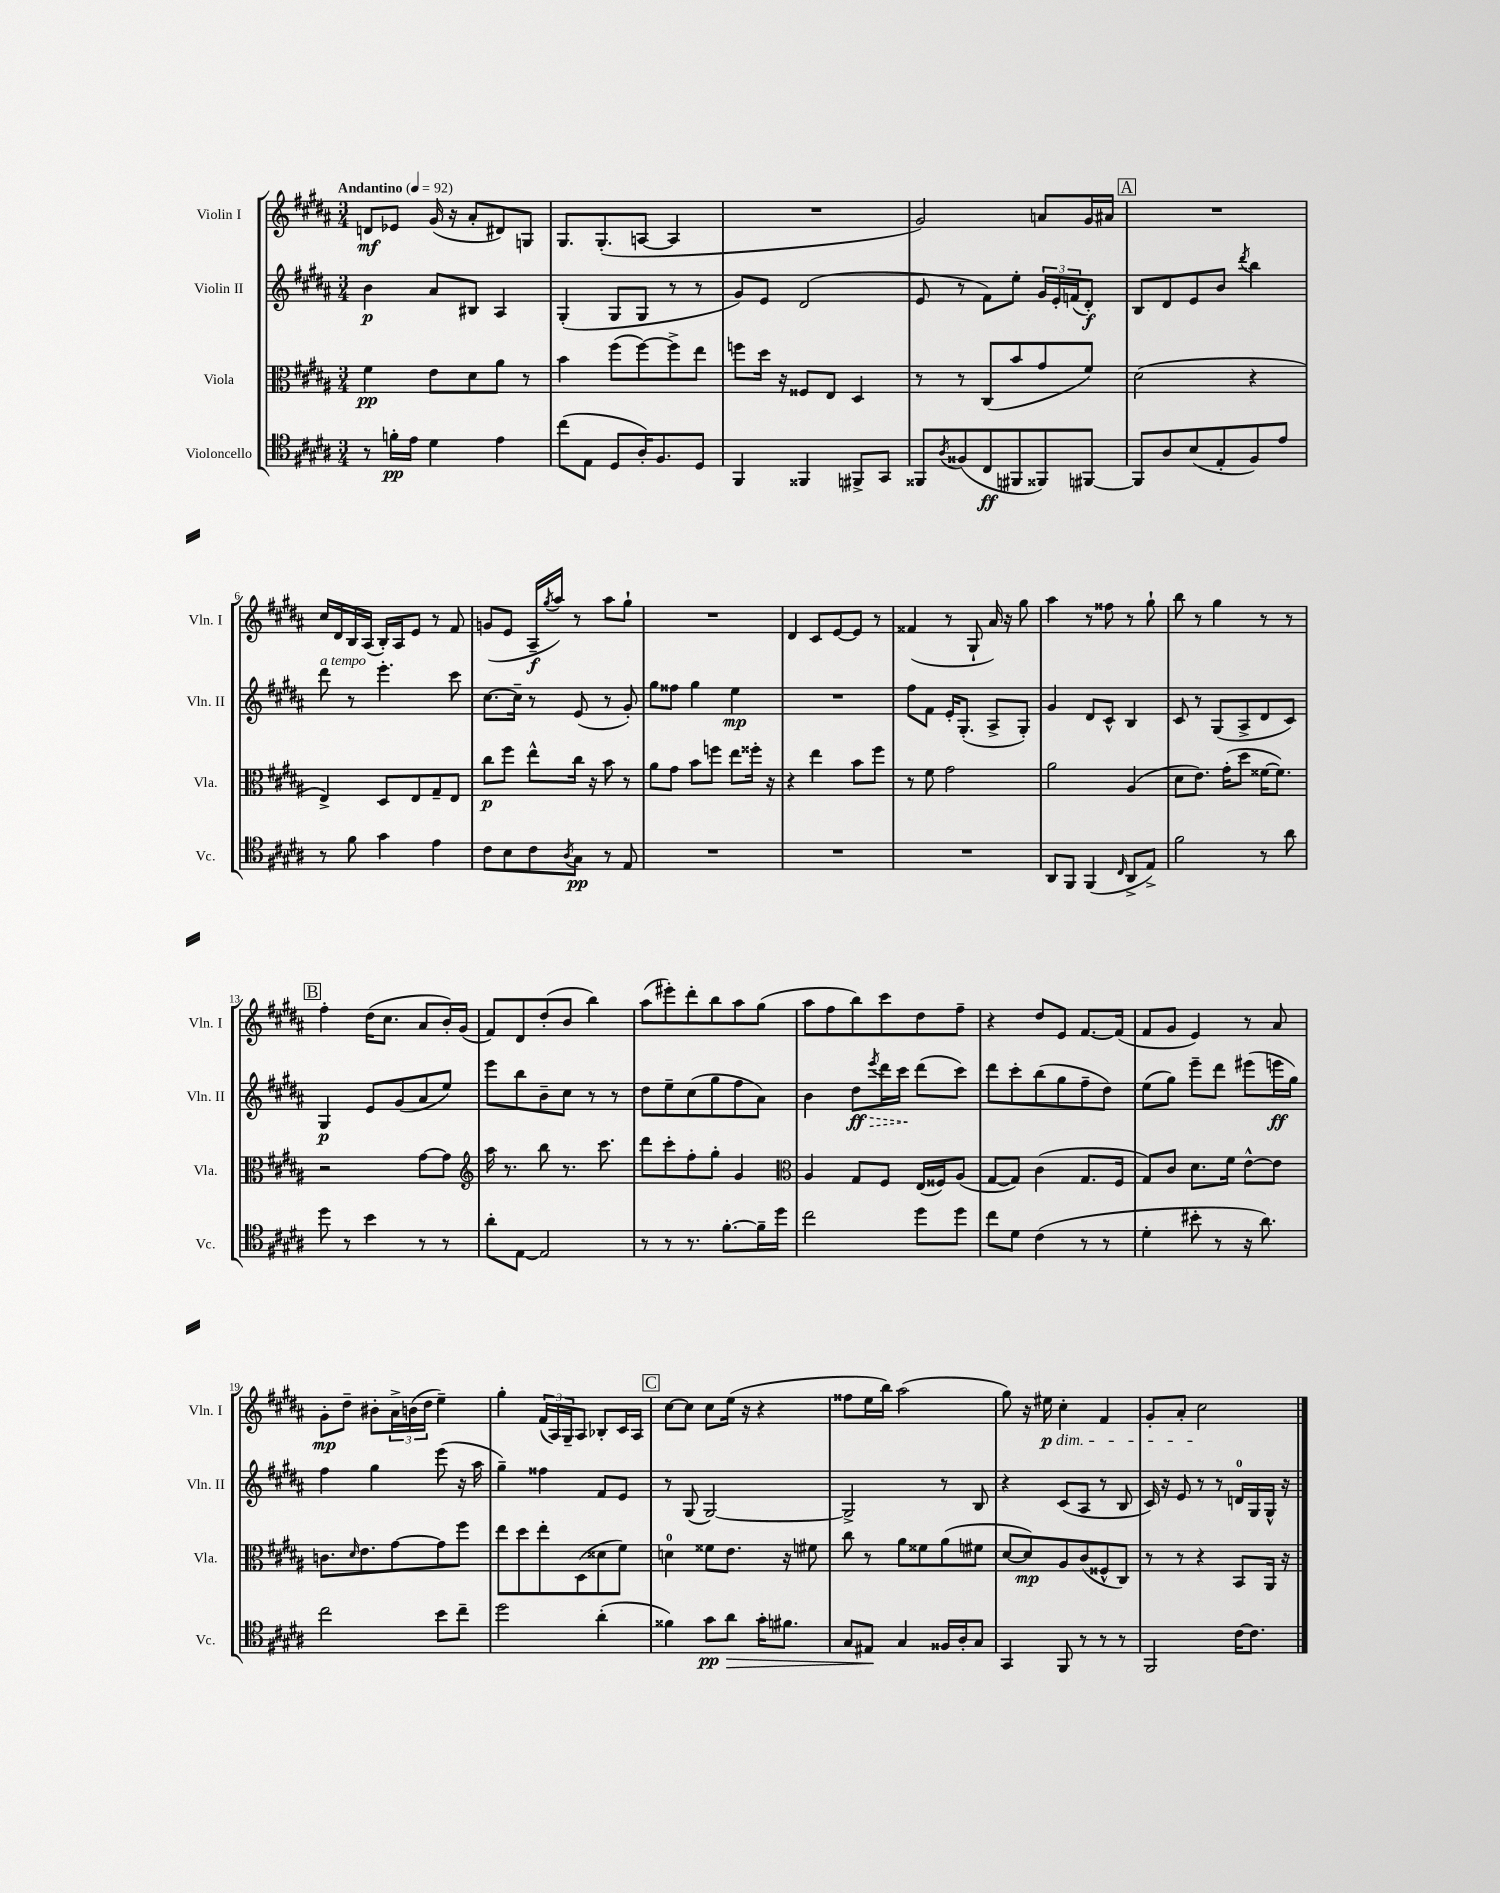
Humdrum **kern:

**kern	**kern	**kern	**kern
*staff4	*staff3	*staff2	*staff1
*clefC4	*clefC3	*clefG2	*clefG2
*k[f#c#g#d#a#]	*k[f#c#g#d#a#]	*k[f#c#g#d#a#]	*k[f#c#g#d#a#]
*M3/4	*M3/4	*M3/4	*M3/4
*MM92	*MM92	*MM92	*MM92
8r	4f#	4b	8d
16f'	.	.	8e-
16e	.	.	.
4d#	8e	8a#	(16g#
.	.	.	16r
.	8d#	8B#	8a#'
4e	8a#	4A#	8d#)
.	8r	.	8G
=	=	=	=
(8cc#	4b	(4G#'	8.G#
8E	.	.	.
.	.	.	(8.G#'
8D#	(8ff#	8G#	.
16A#')	[8ff#)	8G#	[8A
8.F#	.	.	.
.	8ff#^]	8r	4A]
8D#	8ee	8r	.
=	=	=	=
4FF#	8ff	8g#)	2.r
.	16dd#	8e	.
.	16r	.	.
4FF##	8F##	(2d#	.
.	8E	.	.
8FF#^	4D#	.	.
8GG#	.	.	.
=	=	=	=
8FF##	8r	8e	2g#)
8qA#	.	.	.
(8F##	8r	8r	.
8C#	(8C#	8f#)	.
8FF#	8b	8ee'	.
8FF##)	8g#	24g#	8a
.	.	24e'	.
.	.	(24f	.
[8FF#	8f#)	8d#')	16g#
.	.	.	16a#
=	=	=	=
8FF#]	(2d#	8B	2.r
8A#	.	8d#	.
(8B	.	8e	.
8E'	.	8b	.
.	.	8qddd#	.
8F#)	4r	4bb	.
8e	.	.	.
=	=	=	=
8r	4E^)	8ddd#	16cc#
.	.	.	16d#
8f#	.	8r	16B
.	.	.	(16A#
4g#	8D#	4.eee'	16B')
.	.	.	16A#
.	8E	.	8e
4e	8G#~	.	8r
.	8E	8ccc#	8f#
=	=	=	=
8c#	8cc#	[8.cc#	(8g
8B	8ff#	.	8e
.	.	16cc#~]	.
8c#	8ee^^	8r	16A#~
.	.	.	8qgg#
.	.	.	16aa#)
8qA#	.	.	.
8G#	16cc#	(8e	8r
.	16r	.	.
8r	8b	8r	8aa#
8E	8r	8g#')	8gg#`
=	=	=	=
2.r	8a#	8gg#	2.r
.	8g#	8ff##	.
.	8b	4gg#	.
.	8ff	.	.
.	8ee	4ee	.
.	16ff##'	.	.
.	16r	.	.
=	=	=	=
2.r	4r	2.r	4d#
.	4ee	.	8c#
.	.	.	[8e
.	8b	.	8e]
.	8ff#	.	8r
=	=	=	=
2.r	8r	8ff#	(4f##
.	8f#	8f#	.
.	2g#	16e'	8r
.	.	(8.G#'	.
.	.	.	8G#`
.	.	8A#^	16a#)
.	.	.	16r
.	.	8G#')	8gg#
=	=	=	=
8AA#	2a#	4g#	4aa#
8FF#	.	.	.
(4FF#	.	8d#	8r
.	.	8c#^^	8ff##
16qqC#	.	.	.
8AA#^	(4A#	4B	8r
8E^)	.	.	8gg#`
=	=	=	=
2f#	8d#	8c#	8bb
.	8.e)	8r	8r
.	.	(8G#	4gg#
.	(16g#'	.	.
.	8dd#	8A#^	.
8r	[16f##	8d#	8r
.	8.f##])	.	.
8a#	.	8c#)	8r
=	=	=	=
8dd#	2r	4G#	4ff#'
8r	.	.	.
4b	.	8e	(16dd#
.	.	.	8.cc#
.	.	(8g#	.
8r	[8g#	8a#	8a#
8r	8g#]	8ee)	16b')
.	.	.	(16g#
=	=	=	=
*	*clefG2	*	*
8a#'	16aa#	8eee	8f#)
.	8.r	.	.
[8E	.	8bb	8d#
2E]	8bb	8b~	(8dd#'
.	8.r	8cc#	8b
.	.	8r	4bb)
.	8.ccc#	.	.
.	.	8r	.
=	=	=	=
8r	8ddd#	8dd#	(8aa#
8r	8ccc#'	8ee~	8eee#')
8.r	8ff#'	(8cc#	8ddd#'
.	8gg#'	8gg#	8bb
[8.f#'	.	.	.
.	4g#	8ff#	8aa#
16f#~]	.	8a#)	(8gg#
16dd#	.	.	.
=	=	=	=
*	*clefC3	*	*
2cc#	4A#	4b	8aa#
.	.	.	8ff#
.	8G#	8dd#	8bb)
.	.	8qeee	.
.	8F#	16ddd#	8ccc#
.	.	16ccc#	.
8dd#	(16E	(8ddd#	8dd#
.	16F##)	.	.
8dd#	(8A#	8ccc#)	8ff#~
=	=	=	=
8cc#	[8G#	8ddd#	4r
8d#	8G#])	8ccc#'	.
(4c#	(4c#	(8bb	8dd#
.	.	8gg#	8e
8r	8.G#	8ff#~	[8.f#
8r	.	8dd#)	.
.	16F#	.	(16f#]
=	=	=	=
4d#'	8G#)	(8ee	8f#
.	8c#	8gg#)	8g#
8b#'	8.d#	8eee~	4e)
8r	.	8ddd#	.
.	16f#	.	.
16r	[8e^^	(8eee#	8r
8.a#)	.	.	.
.	8e]	16eee	8a#
.	.	16gg#)	.
=	=	=	=
2cc#	8.c	4ff#	8g#'
.	.	.	8dd#~
.	16qqd#	.	.
.	8.e	.	.
.	.	4gg#	8b#'
.	[8g#	.	24a#^
.	.	.	(24b
.	.	.	24dd#
8b	8g#]	(8eee	4ee~)
8cc#~	8ff#	16r	.
.	.	16aa#	.
=	=	=	=
2dd#	8ee	4gg#~)	4gg#'
.	8dd#	.	.
.	8ee'	4ff##	(24f#
.	.	.	24A#)
.	.	.	24G#~
.	(8D#	.	8A#
(4a#'	8d##	8f#	8B-'
.	8f#)	8e	16c#
.	.	.	16A#
=	=	=	=
4f##)	4d	8r	[8cc#
.	.	(8G#	8cc#]
8g#	8f##	[2G#)	8cc#
8a#	8.e	.	(16ee
.	.	.	16r
16g#'	.	.	4r
8.f#	16r	.	.
.	8f#	.	.
=	=	=	=
8G#	8cc#	2G#^]	8ff##
8E#	8r	.	16ee
.	.	.	16bb)
4G#	8a#	.	(2aa#
.	8f##	.	.
16F##	(8a#	8r	.
16A#'	.	.	.
8G#	8f#	8B	.
=	=	=	=
4GG#	[8d#	4r	8gg#)
.	8d#])	.	16r
.	.	.	16ee#
8FF#	8A#	(8c#	4cc#'
8r	(8c#	8A#	.
8r	8F##^^	8r	4f#
8r	8C#)	8B	.
=	=	=	=
2FF#	8r	16c#)	8g#'
.	.	16r	.
.	8r	8e	8a#'
.	4r	8r	2cc#
.	.	8r	.
[16c#	8BB	16d	.
8.c#]	.	16G#	.
.	16AA#	16G#^^	.
.	16r	16r	.
==	==	==	==
*-	*-	*-	*-
